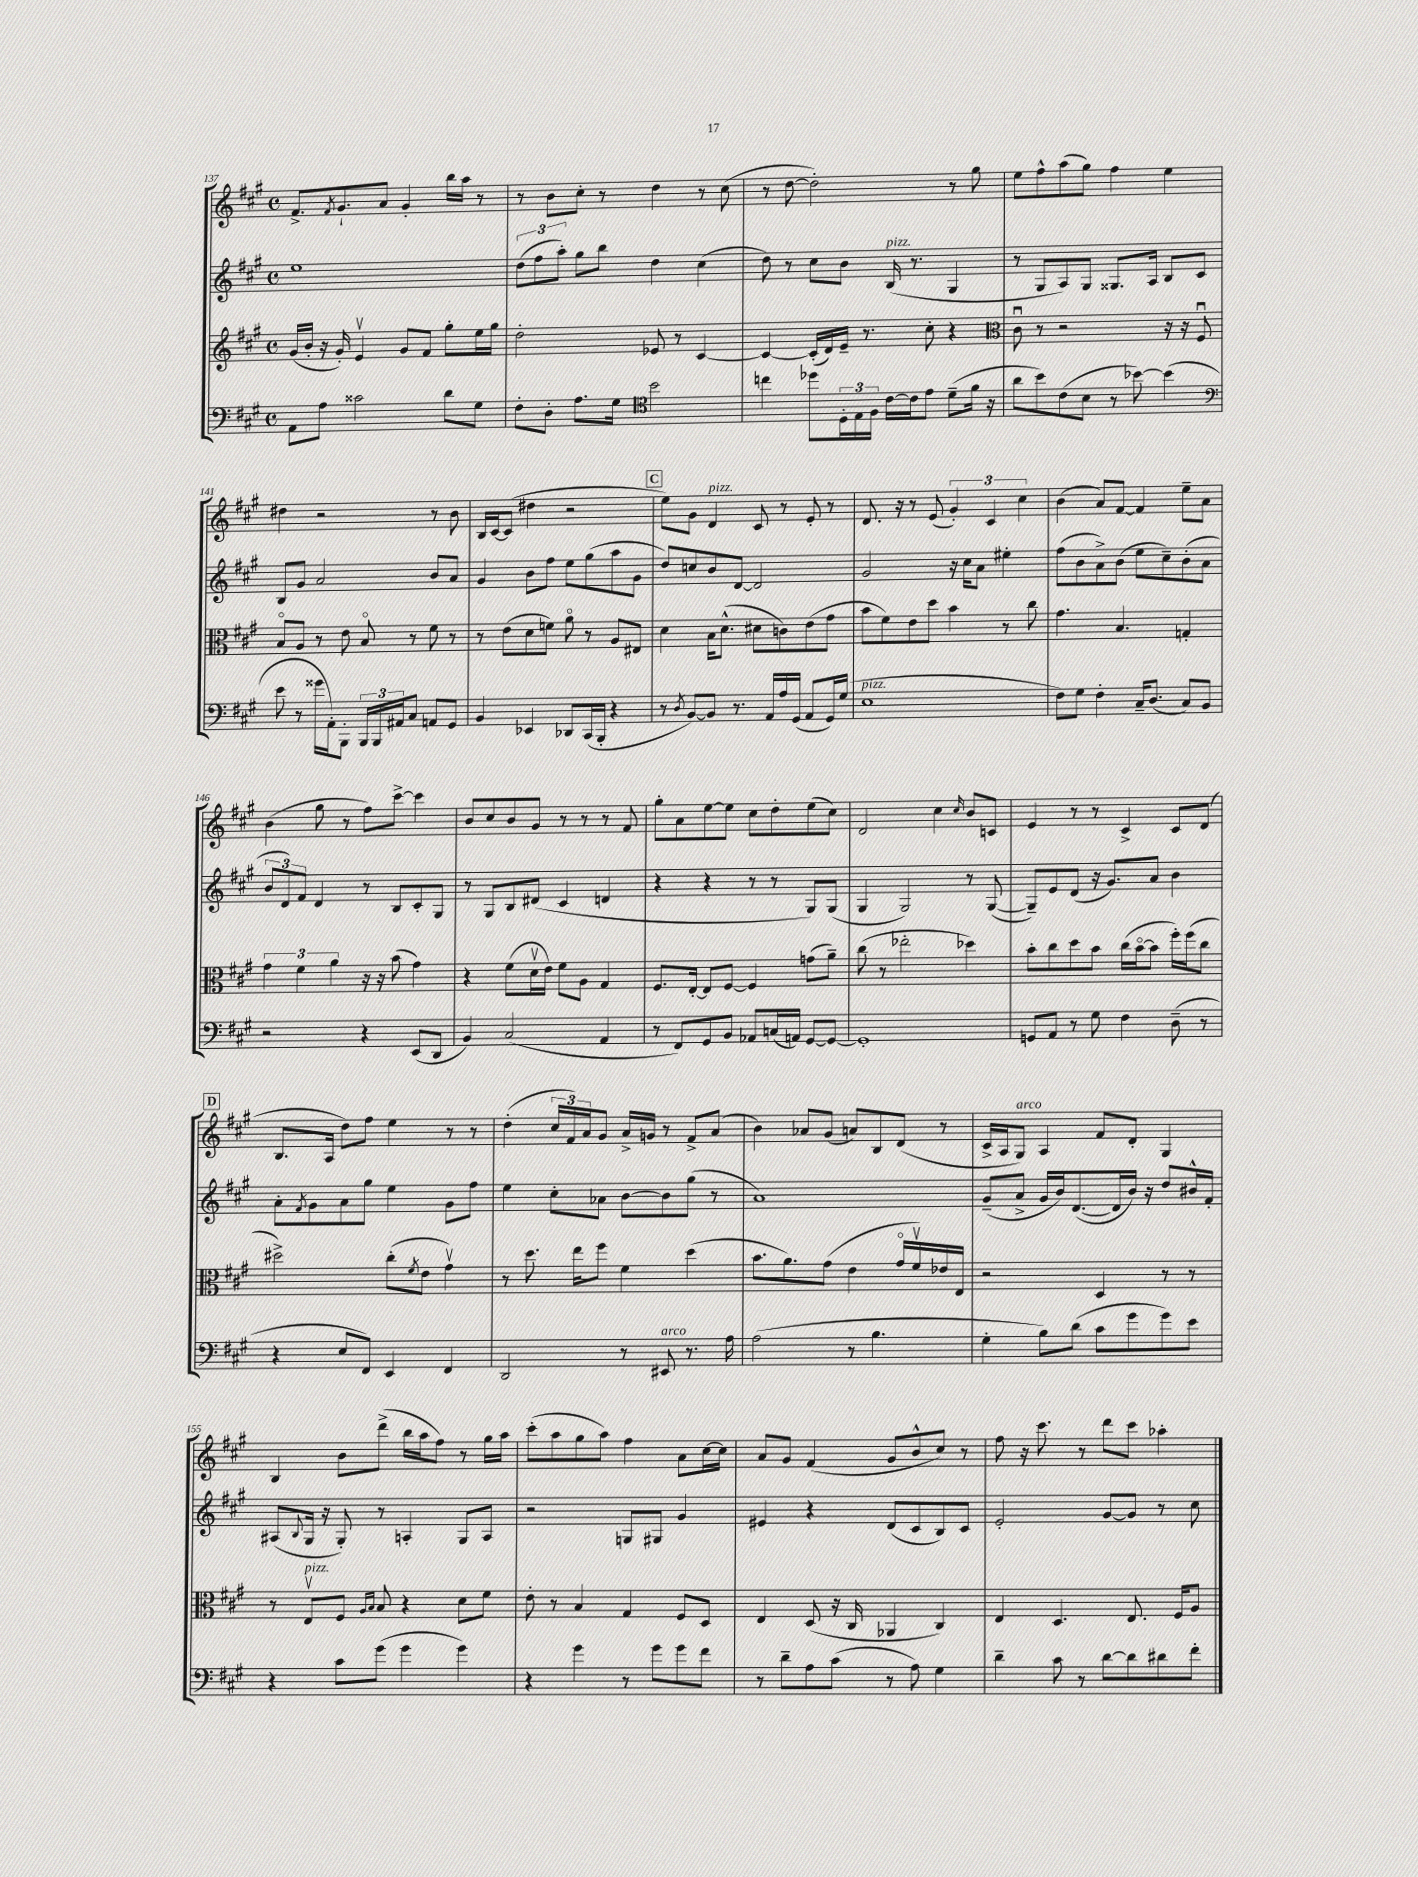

**kern	**kern	**kern	**kern
*staff4	*staff3	*staff2	*staff1
*clefF4	*clefG2	*clefG2	*clefG2
*k[f#c#g#]	*k[f#c#g#]	*k[f#c#g#]	*k[f#c#g#]
*M4/4	*M4/4	*M4/4	*M4/4
*met(c)	*met(c)	*met(c)	*met(c)
8AA	(16g#	1ee	8.f#^
.	16b'	.	.
8A	16r	.	.
.	.	.	8qf#
.	16g#')	.	8.g#`
2c##	4ev	.	.
.	.	.	8a
.	8g#	.	4g#'
.	8f#	.	.
8d	8gg#'	.	16bb
.	.	.	16aa
8G#	16ee	.	8r
.	16gg#	.	.
=	=	=	=
8F#'	2dd'	(12dd	8r
.	.	12ff#	.
8D'	.	.	8b
.	.	12aa')	.
8.A	.	8gg#	8cc#'
.	.	8bb	8r
16G#	.	.	.
*clefC4	*	*	*
2b	8e-	4dd	4dd
.	8r	.	.
.	[4c#	(4cc#	8r
.	.	.	(8cc#
=	=	=	=
4cc	4c#_	8dd)	8r
.	.	8r	[8dd
8dd-	(16c#']	8cc#	2dd'])
.	16d)	.	.
24D'	16e~	8b	.
24E	.	.	.
.	8.r	.	.
24F#	.	.	.
[16c#	.	(16B	.
16c#]	.	8.r	.
8e	8cc#'	.	.
(8d~	4r	4G#	8r
16f#	.	.	8gg#
16r	.	.	.
=	=	=	=
*	*clefC3	*	*
8a	8c#u	8r	8ee
8b)	8r	8G#	8ff#^^
(8c#	2r	8A)	(8aa
8B	.	8G#	8gg#)
8r	.	8.G##	4ff#
[8b-)	.	.	.
.	.	16A	.
(4b-]	16r	8B	4ee
.	16r	.	.
.	8F#u	8c#	.
=	=	=	=
*clefF4	*	*	*
8e	8Bo	8B	4dd#
8r	8A	8g#	.
16g##	8r	2a	2r
16AA')	.	.	.
8BBB'	8e	.	.
24BBB	8Bo	.	.
24BBB	.	.	.
24AA#	.	.	.
8C#	8r	.	.
8AA	8f#	8b	8r
8GG#	8r	8a	8b
=	=	=	=
4BB	8r	4g#	16B
.	.	.	[16c#
.	(8e	.	(8c#]
4EE-	8d	8b	4dd#
.	8f)	8ff#	.
8DD-	8ao	8ee	2r
(16CC#	8r	(8gg#	.
16BBB'	.	.	.
4r	8A	8aa	.
.	8E#	8g#	.
=	=	=	=
8r	4d	8dd)	8ee)
8qD	.	.	.
[8BB)	.	8cc	8g#
8BB]	16B	8b	4d
.	(8.d^^	.	.
8.r	.	[8d	.
.	8d#	2d]	8c#
16AA	.	.	.
16A	8c)	.	8r
(16GG#	.	.	.
8AA	(8e	.	8e'
16GG#)	8g#	.	8r
(16G#	.	.	.
=	=	=	=
1E	8b	2g#	8.d
.	8f#)	.	.
.	.	.	16r
.	8e	.	8r
.	8dd	.	(8e
.	4b	16r	6g#')
.	.	16cc#	.
.	.	8a	.
.	.	.	6c#
.	8r	4ee#'	.
.	.	.	6cc#
.	8cc#	.	.
=	=	=	=
8F#)	4.g#	(8ff#	(4b
8G#	.	8b	.
4F#'	.	8a^)	8a)
.	4.B	(8b	[8f#
16C#~	.	8ee	4f#]
(8.D	.	.	.
.	.	8cc#~)	.
8C#)	4G'	(8b'	8ee~
8BB	.	8a	8a
=	=	=	=
2r	6g#	12b	(4b
.	.	12d)	.
.	6f#	12f#	.
.	.	4d	8gg#
.	6a	.	.
.	.	.	8r
4r	16r	8r	8ff#)
.	16r	.	.
.	(8b	8B	[8ccc#^
(8EE	4g#)	8c#'	4ccc#]
8DD	.	8G#	.
=	=	=	=
4BB)	4r	8r	8b
.	.	8G#	8cc#
(2C#	(8f#	8B	8b
.	16dv	(8d#	8g#
.	16e)	.	.
.	8f#	4c#	8r
.	8A	.	8r
4AA	4G#	4d	8r
.	.	.	8f#
=	=	=	=
8r	8.F#	4r	8gg#'
8FF#)	.	.	8a
.	[16E'	.	.
8GG#	8E]	4r	[8ee
8BB	[8F#	.	8ee]
8AA-	4F#]	8r	8cc#
(16C	.	8r	8dd'
16AA)	.	.	.
[8GG#	(8g	8G#)	(8ee
8GG#_	8a~)	(8G#	8cc#)
=	=	=	=
1GG#']	(8cc#	4G#	2d
.	8r	.	.
.	2ee-'	2G#)	.
.	.	.	4cc#
.	.	.	16qqcc#
.	4dd-)	8r	8b
.	.	([8G#	8c
=	=	=	=
8GG	8b'	8G#~])	4e
8AA	8cc#	8e	.
8r	8dd	(8d	8r
8G#	8b	16r	8r
.	.	8.g#)	.
4F#	(16cc#	.	4c#^
.	[16bo	.	.
.	8b]	8a	.
(8D~	16ff#')	4b	8c#
.	(16ff#	.	.
8r	8cc#	.	(8d
=	=	=	=
4r	2dd#^)	8a'	8.B
.	.	8qf#	.
.	.	8g#	.
.	.	.	16A
8E	.	8a	8dd)
8FF#)	.	8gg#	8ff#
4EE	(8cc#'	4ee	4ee
.	8qf#	.	.
.	8e	.	.
4FF#	4g#v)	8g#	8r
.	.	8ff#	8r
=	=	=	=
2DD	8r	4ee	(4dd'
.	8.dd	.	.
.	.	8cc#'	24cc#
.	.	.	24f#)
.	16ee	.	.
.	.	.	24a
.	8ff#	8a-	8g#
8r	4f#	[8b	16a^
.	.	.	16g
8EE#	.	8b]	8r
8.r	(4dd	(8gg#	8f#^
.	.	8r	(8a
16A	.	.	.
=	=	=	=
(2A	8.b	1a)	4b)
.	8.a)	.	.
.	.	.	8a-
.	(8g#	.	(8g#
8r	4e	.	8a)
4.B	.	.	8B
.	16g#o	.	(8d
.	16f#v)	.	.
.	16e-	.	8r
.	16E	.	.
=	=	=	=
4G#'	2r	(8g#~	16c#^
.	.	.	16A
.	.	8a^	8G#)
8B)	.	16g#	4A
.	.	16b)	.
(8d	.	([8.d	.
8c#	4D	.	8f#
.	.	16d]	.
8g#	.	16b)	8d'
.	.	16r	.
8g#)	8r	8dd	4G#
8e	8r	16b#^^	.
.	.	16f#'	.
=	=	=	=
4r	8r	(8A#	4B
.	.	8qqB	.
.	8Ev	16G#	.
.	.	16r	.
8c#	8F#	8G#')	8b
.	16qqA	.	.
.	16qqB	.	.
(8g#	8B	8r	(8ddd^
4g#	4r	4A'	16bb
.	.	.	16aa
.	.	.	8ff#)
4g#)	8d	8G#	8r
.	8f#	8A	16gg#
.	.	.	16aa
=	=	=	=
4r	8e'	2r	(8ccc#'
.	8r	.	8aa
4g#	4B	.	8gg#
.	.	.	8aa)
8r	4G#	8G	4ff#
8g#	.	8G#	.
8g#	8F#	4g#	8a
8f#	8D	.	[16cc#
.	.	.	16cc#]
=	=	=	=
8r	4E	4e#	8a
8d~	.	.	8g#
8A	(8D	4r	(4f#
(8c#	16r	.	.
.	16C#	.	.
8r	4AA-	(8d	8g#
8A)	.	8c#	8b^^
4G#	4C#)	8B)	8cc#)
.	.	8c#	8r
=	=	=	=
4d~	4E	2e'	8ff#
.	.	.	16r
.	.	.	8.ccc#
8c#	4.D	.	.
8r	.	.	8r
[8d	.	[8g#	8ddd
8d]	8.E	8g#]	8ccc#
8d#	.	8r	4aa-'
.	16F#	.	.
8f#'	8A	8cc#	.
==	==	==	==
*-	*-	*-	*-
